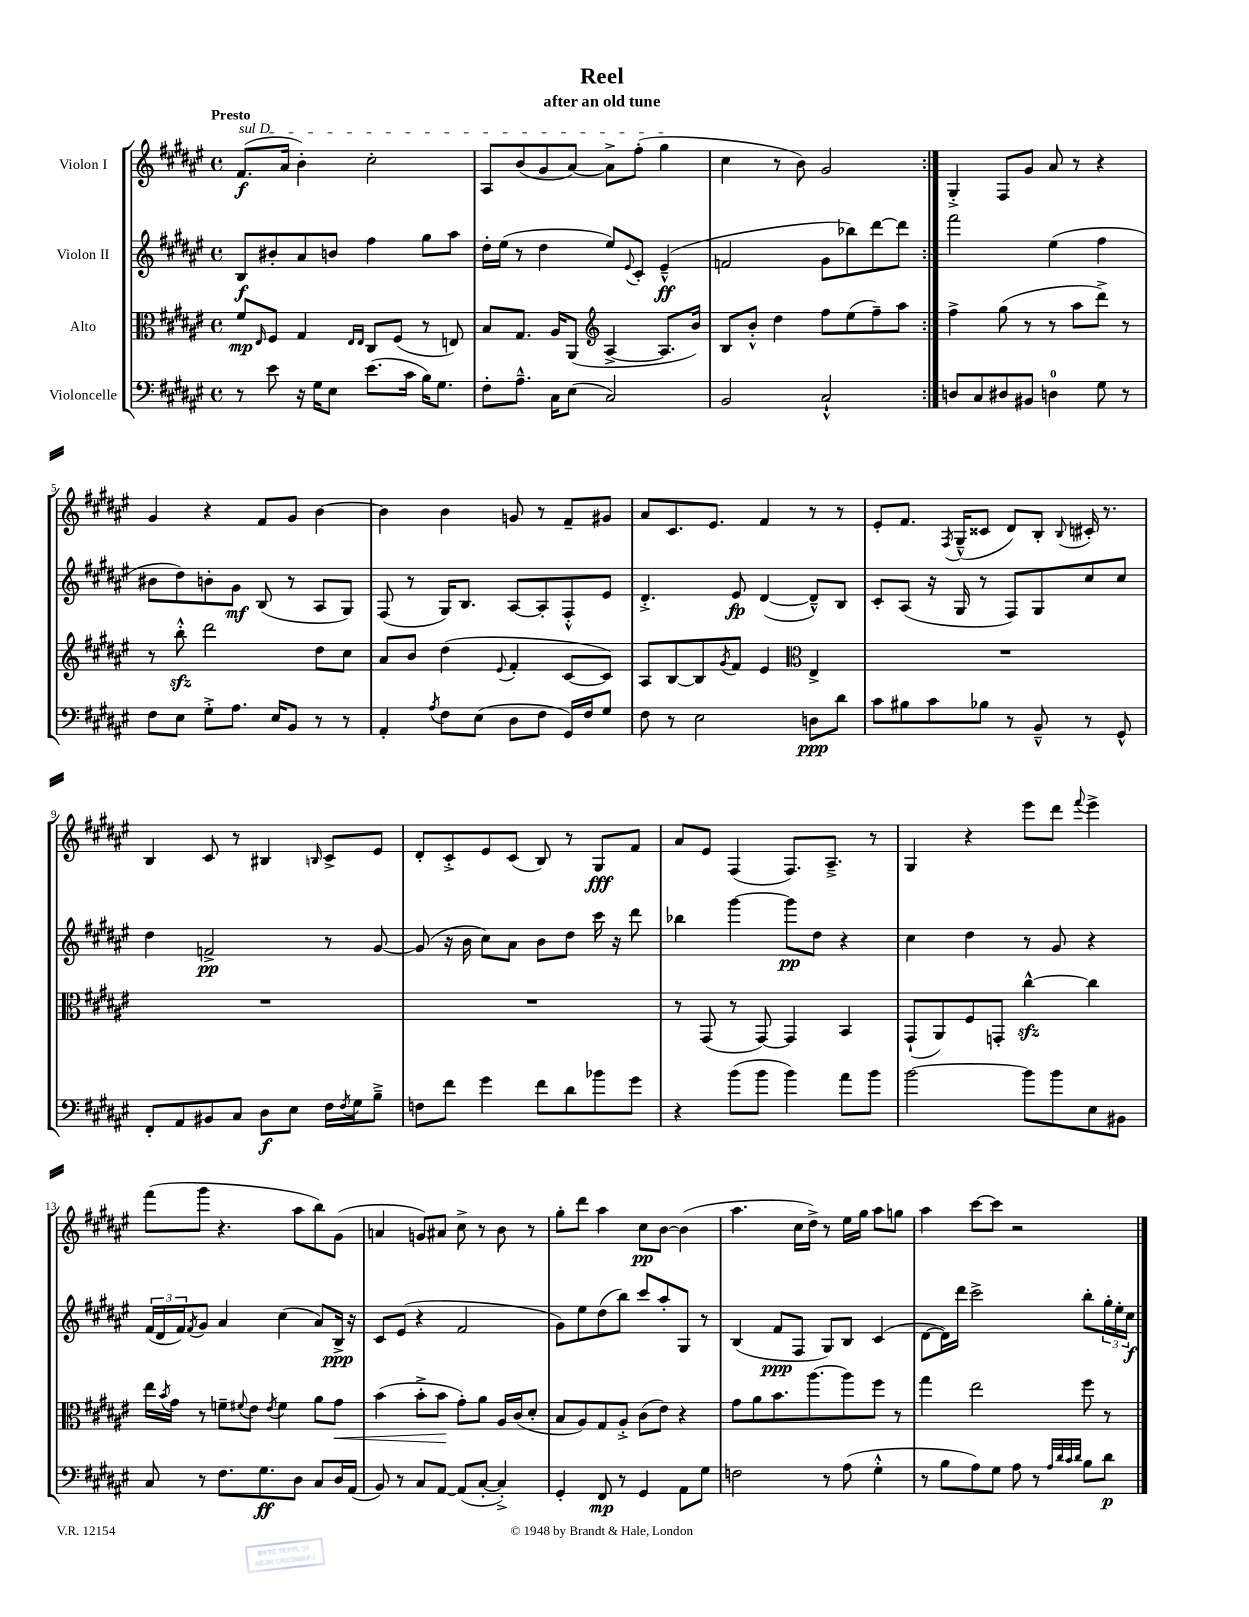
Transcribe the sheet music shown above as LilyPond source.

\header { title = "Reel" subtitle = "after an old tune" }
<<
\new StaffGroup <<
\new Staff = "s0" \with { instrumentName = "Violon I" } {
    \clef treble \key fis \major \defaultTimeSignature \time 4/4 \tempo "Presto"
    \repeat volta 2 { \once \override TextSpanner.bound-details.left.text = \markup { \italic "sul D" } fis'8.\f\startTextSpan( ais'16 b'4-.) cis''2-. |
    ais8 b'8( gis'8 ais'8~) ais'8-> fis''8-.( gis''4\stopTextSpan |
    cis''4 r8 b'8) gis'2 | }
    gis4-.-> fis8 gis'8 ais'8 r8 r4 |
    gis'4 r4 fis'8 gis'8 b'4~ |
    b'4 b'4 g'8 r8 fis'8-- gis'8 |
    ais'8 cis'8. eis'8. fis'4 r8 r8 |
    eis'8-. fis'8. \acciaccatura { fis8 } gis16---^( cisis'8 dis'8) b8-. \appoggiatura { b8 } cis'16-. r8. |
    b4 cis'8 r8 bis4 \grace { b16 } cis'8-> eis'8 |
    dis'8-. cis'8-.-> eis'8 cis'8( b8) r8 gis8\fff fis'8 |
    ais'8 eis'8 fis4( fis8.) ais8.---> r8 |
    gis4 r4 eis'''8 dis'''8 \appoggiatura { fis'''8 } eis'''4-> |
    fis'''8( gis'''8 r4. ais''8 b''8) gis'8( |
    a'4 g'8) ais'8 cis''8-> r8 b'8 r8 |
    gis''8-. dis'''8 ais''4 cis''8\pp b'8~ b'4( |
    ais''4. cis''16 dis''16->) r8 eis''16 gis''16 ais''8 g''8 |
    ais''4 cis'''8~ cis'''8 r2 \bar "|." |
}
\new Staff = "s1" \with { instrumentName = "Violon II" } {
    \clef treble \key fis \major \defaultTimeSignature \time 4/4
    \repeat volta 2 { b8\f bis'8-. ais'8 b'8 fis''4 gis''8 ais''8 |
    dis''16-. eis''16( r8 dis''4 eis''8) \appoggiatura { eis'8 } cis'8-. eis'4---^\ff( |
    f'2 gis'8 bes''8) dis'''8~ dis'''8 | }
    fis'''2 eis''4( fis''4 |
    bis'8 dis''8) b'8-. gis'8\mf b8( r8 ais8 gis8) |
    fis8( r8 gis16) b8. ais8~ ais8-. fis8-.-^ eis'8 |
    dis'4.-.-> eis'8\fp dis'4~( dis'8---^) b8 |
    cis'8-. ais8( r16 gis16 r8 fis8) gis8 cis''8 cis''8 |
    dis''4 f'2->\pp r8 gis'8~ |
    gis'8( r16 b'16 cis''8) ais'8 b'8 dis''8 cis'''16 r16 dis'''8 |
    bes''4 gis'''4~ gis'''8\pp dis''8 r4 |
    cis''4 dis''4 r8 gis'8 r4 |
    \tuplet 3/2 { fis'16( dis'16 fis'16) } \acciaccatura { fis'8 } gis'8 ais'4 cis''4( ais'8) b16->\ppp r16 |
    cis'8 eis'8( r4 fis'2 |
    gis'8) eis''8 dis''8( b''8) cis'''8 ais''8-. gis8 r8 |
    b4( fis'8\ppp fis8 gis8) b8 cis'4( |
    dis'8~ dis'16) dis'''16 cis'''2-> b''8-. \tuplet 3/2 { gis''16-. eis''16-. cis''16\f } \bar "|." |
}
\new Staff = "s2" \with { instrumentName = "Alto" } {
    \clef alto \key fis \major \defaultTimeSignature \time 4/4
    \repeat volta 2 { fis'8\mp \grace { eis16 } fis8 gis4 \grace { eis16 eis16 } cis8 fis8( r8 e8) |
    b8 gis8. ais16 ais,8( \clef treble ais4~-> ais8. b'16) |
    b8 b'8-.-^ dis''4 fis''8 eis''8( fis''8--) ais''8 | }
    fis''4-> gis''8( r8 r8 ais''8 dis'''8->) r8 |
    r8 b''8-.-^\sfz dis'''2 dis''8 cis''8 |
    ais'8 b'8 dis''4( \appoggiatura { eis'8 } fis'4-. cis'8~ cis'8) |
    ais8 b8~ b8 \acciaccatura { gis'8 } fis'8 eis'4 \clef alto eis4-> |
    R1 |
    R1 |
    R1 |
    r8 gis,8( r8 gis,8~) gis,4 b,4 |
    gis,8-!( ais,8) fis8 g,8-. cis''4~-^\sfz cis''4 |
    eis''16 \acciaccatura { b'8 } gis'16 r8 f'8-- \appoggiatura { fis'8 } eis'8 \acciaccatura { eis'8 } fis'4 ais'8 gis'8\< |
    b'4( b'8-.-> b'8\! gis'8-.) ais'8 ais16 cis'16( dis'8-. |
    b8 ais8) gis8 ais8-.-> cis'8( eis'8) r4 |
    gis'8 ais'8 b'8. ais''8.~ ais''8 fis''8 r8 |
    gis''4 eis''2 fis''8 r8 \bar "|." |
}
\new Staff = "s3" \with { instrumentName = "Violoncelle" } {
    \clef bass \key fis \major \defaultTimeSignature \time 4/4
    \repeat volta 2 { r8 eis'8 r16 gis16 eis8 eis'8.( cis'16 b16) gis8. |
    fis8-. ais8.---^ cis16 eis8( cis2) |
    b,2 cis2-!-^ | }
    d8 cis8 dis8 bis,8 d4-0 gis8 r8 |
    fis8 eis8 gis8-.-> ais8. eis16 b,8 r8 r8 |
    ais,4-. \acciaccatura { ais8 } fis8 eis8( dis8 fis8 gis,16) fis16 gis8 |
    fis8 r8 eis2 d8\ppp dis'8 |
    cis'8 bis8 cis'8 bes8 r8 b,8---^ r8 gis,8-^ |
    fis,8-. ais,8 bis,8 cis8 dis8\f eis8 fis16 \acciaccatura { fis8 } gis16 b8---> |
    f8 fis'8 gis'4 fis'8 dis'8 bes'8 gis'8 |
    r4 b'8( b'8 b'4) ais'8 b'8 |
    b'2~ b'8 b'8 eis8 bis,8 |
    cis8 r8 fis8. gis8.\ff dis8 cis8 dis16 ais,16( |
    b,8) r8 cis8 ais,8~ ais,8( cis8~-. cis4-.->) |
    gis,4-. fis,8\mp r8 gis,4 ais,8 gis8 |
    f2 r8 ais8( gis4-.-^ |
    r8 b8 ais8) gis8 ais8 r8 \grace { ais32 dis'32 cis'32 dis'32 } b8 dis'8\p \bar "|." |
}
>>
>>
